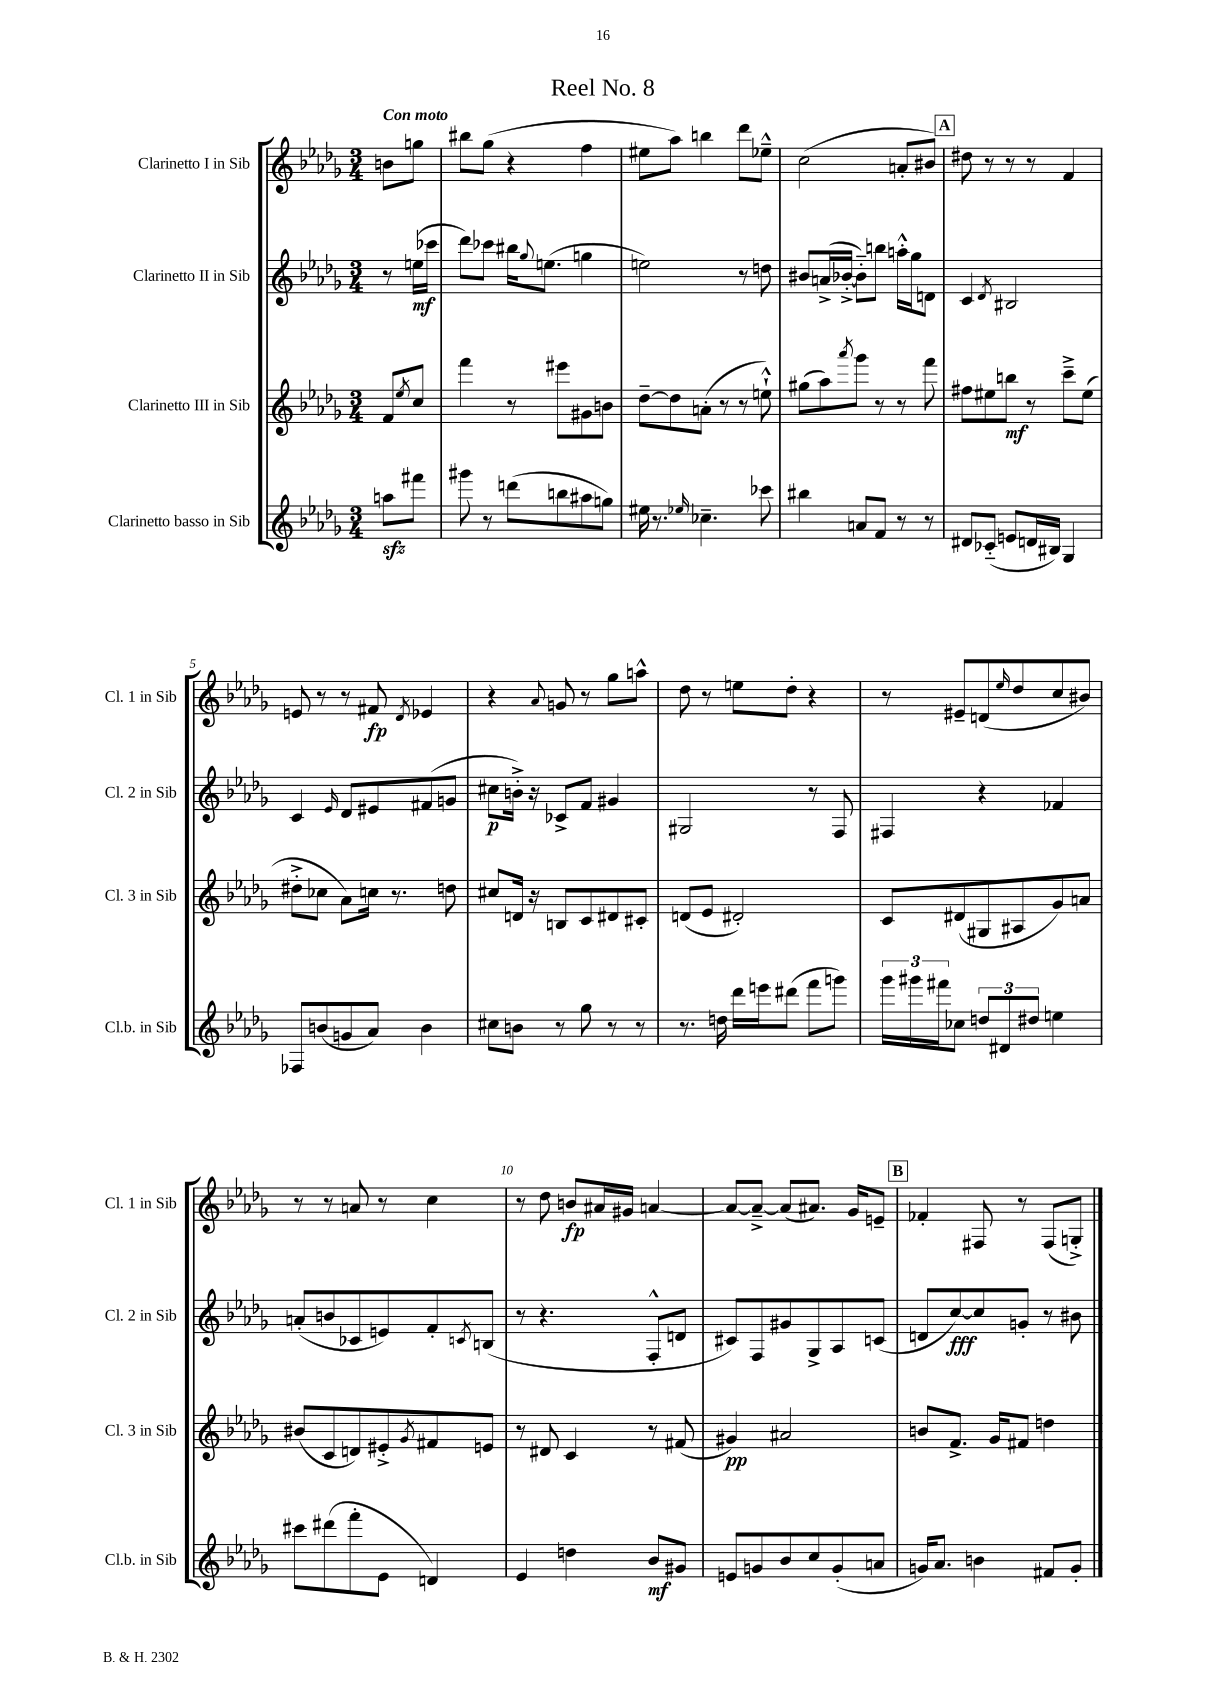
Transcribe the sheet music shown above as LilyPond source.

\header { title = "Reel No. 8" }
<<
\new StaffGroup <<
\new Staff = "s0" \with { instrumentName = "Clarinetto I in Sib" shortInstrumentName = "Cl. 1 in Sib" } {
    \clef treble \key des \major \numericTimeSignature \time 3/4 \partial 4 \tempo "Con moto"
    b'8 g''8 |
    bis''8 ges''8( r4 f''4 |
    eis''8 aes''8) b''4 des'''8 ees''8---^ |
    c''2( a'8-. bis'8) |
    \mark \markup { \box "A" } dis''8 r8 r8 r8 f'4 |
    e'8 r8 r8 fis'8\fp \acciaccatura { des'8 } ees'4 |
    r4 \appoggiatura { aes'8 } g'8 r8 ges''8 a''8-^ |
    des''8 r8 e''8 des''8-. r4 |
    r8 eis'8-- d'8( \grace { ees''16 } des''8 c''8 bis'8) |
    r8 r8 a'8 r8 c''4 |
    r8 des''8 b'8\fp ais'16 gis'16 a'4~ |
    a'8~ a'8~---> a'8( ais'8.) ges'16 e'8-- |
    \mark \markup { \box "B" } fes'4-. fis8 r8 fis8( g8-.->) \bar "|." |
}
\new Staff = "s1" \with { instrumentName = "Clarinetto II in Sib" shortInstrumentName = "Cl. 2 in Sib" } {
    \clef treble \key des \major \numericTimeSignature \time 3/4 \partial 4
    r8 e''16\mf( ces'''16 |
    des'''8) ces'''8 bis''16 \appoggiatura { ges''8 } e''8.( g''4 |
    e''2) r8 d''8 |
    bis'8 a'16->( bes'16~-.-> bes'8-_) b''8 a''16-.-^ ges''16 d'8 |
    \mark \markup { \box "A" } c'4 \acciaccatura { des'8 } bis2 |
    c'4 \grace { ees'16 } des'8 eis'8 fis'8( g'8 |
    cis''8\p b'16-.->) r16 ces'8-> f'8 gis'4 |
    gis2 r8 f8 |
    fis4 r4 fes'4 |
    a'8-.( b'8 ces'8 e'8) f'8-. \acciaccatura { c'8 } b8( |
    r8 r4. f8-.-^ d'8 |
    cis'8) f8 gis'8 ges8-> aes8 c'8( |
    \mark \markup { \box "B" } d'8 c''8~\fff) c''8 g'8-. r8 bis'8 \bar "|." |
}
\new Staff = "s2" \with { instrumentName = "Clarinetto III in Sib" shortInstrumentName = "Cl. 3 in Sib" } {
    \clef treble \key des \major \numericTimeSignature \time 3/4 \partial 4
    f'8 \acciaccatura { ees''8 } c''8 |
    f'''4 r8 eis'''8 gis'8 b'8 |
    des''8~-- des''8 a'8-.( r8 r8 e''8-!-^) |
    gis''8( aes''8) \acciaccatura { aes'''8 } ges'''8 r8 r8 f'''8 |
    \mark \markup { \box "A" } fis''8 eis''8 b''8\mf r8 c'''8---> eis''8( |
    dis''8-.-> ces''8 aes'8) c''16 r8. d''8 |
    cis''8 d'16 r16 b8 c'8 dis'8 cis'8-. |
    d'8( ees'8 dis'2-.) |
    c'8 dis'8( gis8 ais8 ges'8) a'8 |
    bis'8( c'8 d'8) eis'8-.-> \acciaccatura { ges'8 } fis'8 e'8 |
    r8 dis'8 c'4 r8 fis'8( |
    gis'4\pp) ais'2 |
    \mark \markup { \box "B" } b'8 f'8.-> ges'16 fis'8 d''4 \bar "|." |
}
\new Staff = "s3" \with { instrumentName = "Clarinetto basso in Sib" shortInstrumentName = "Cl.b. in Sib" } {
    \clef treble \key des \major \numericTimeSignature \time 3/4 \partial 4
    a''8\sfz fis'''8 |
    gis'''8 r8 d'''8( b''8 ais''8 g''8) |
    eis''16 r8. \grace { ees''16 } ces''4.-- ces'''8 |
    bis''4 a'8 f'8 r8 r8 |
    \mark \markup { \box "A" } dis'8 ces'8-_( e'8 d'16 bis16) ges4 |
    fes8 b'8( g'8 aes'8) b'4 |
    cis''8 b'8 r8 ges''8 r8 r8 |
    r8. d''16 des'''16 e'''16 dis'''8( f'''8 g'''8) |
    \tuplet 3/2 { ges'''16 gis'''16 fis'''16 } ces''8 \tuplet 3/2 { d''8 dis'8 dis''8 } e''4 |
    cis'''8 dis'''8( f'''8-. ees'8 d'4) |
    ees'4 d''4 bes'8\mf gis'8 |
    e'8 g'8 bes'8 c''8 g'8-.( a'8 |
    \mark \markup { \box "B" } g'16) aes'8. b'4 fis'8 g'8-. \bar "|." |
}
>>
>>
\layout { \context { \Score \override BarNumber.break-visibility = ##(#f #t #t) barNumberVisibility = #(every-nth-bar-number-visible 5) } }
